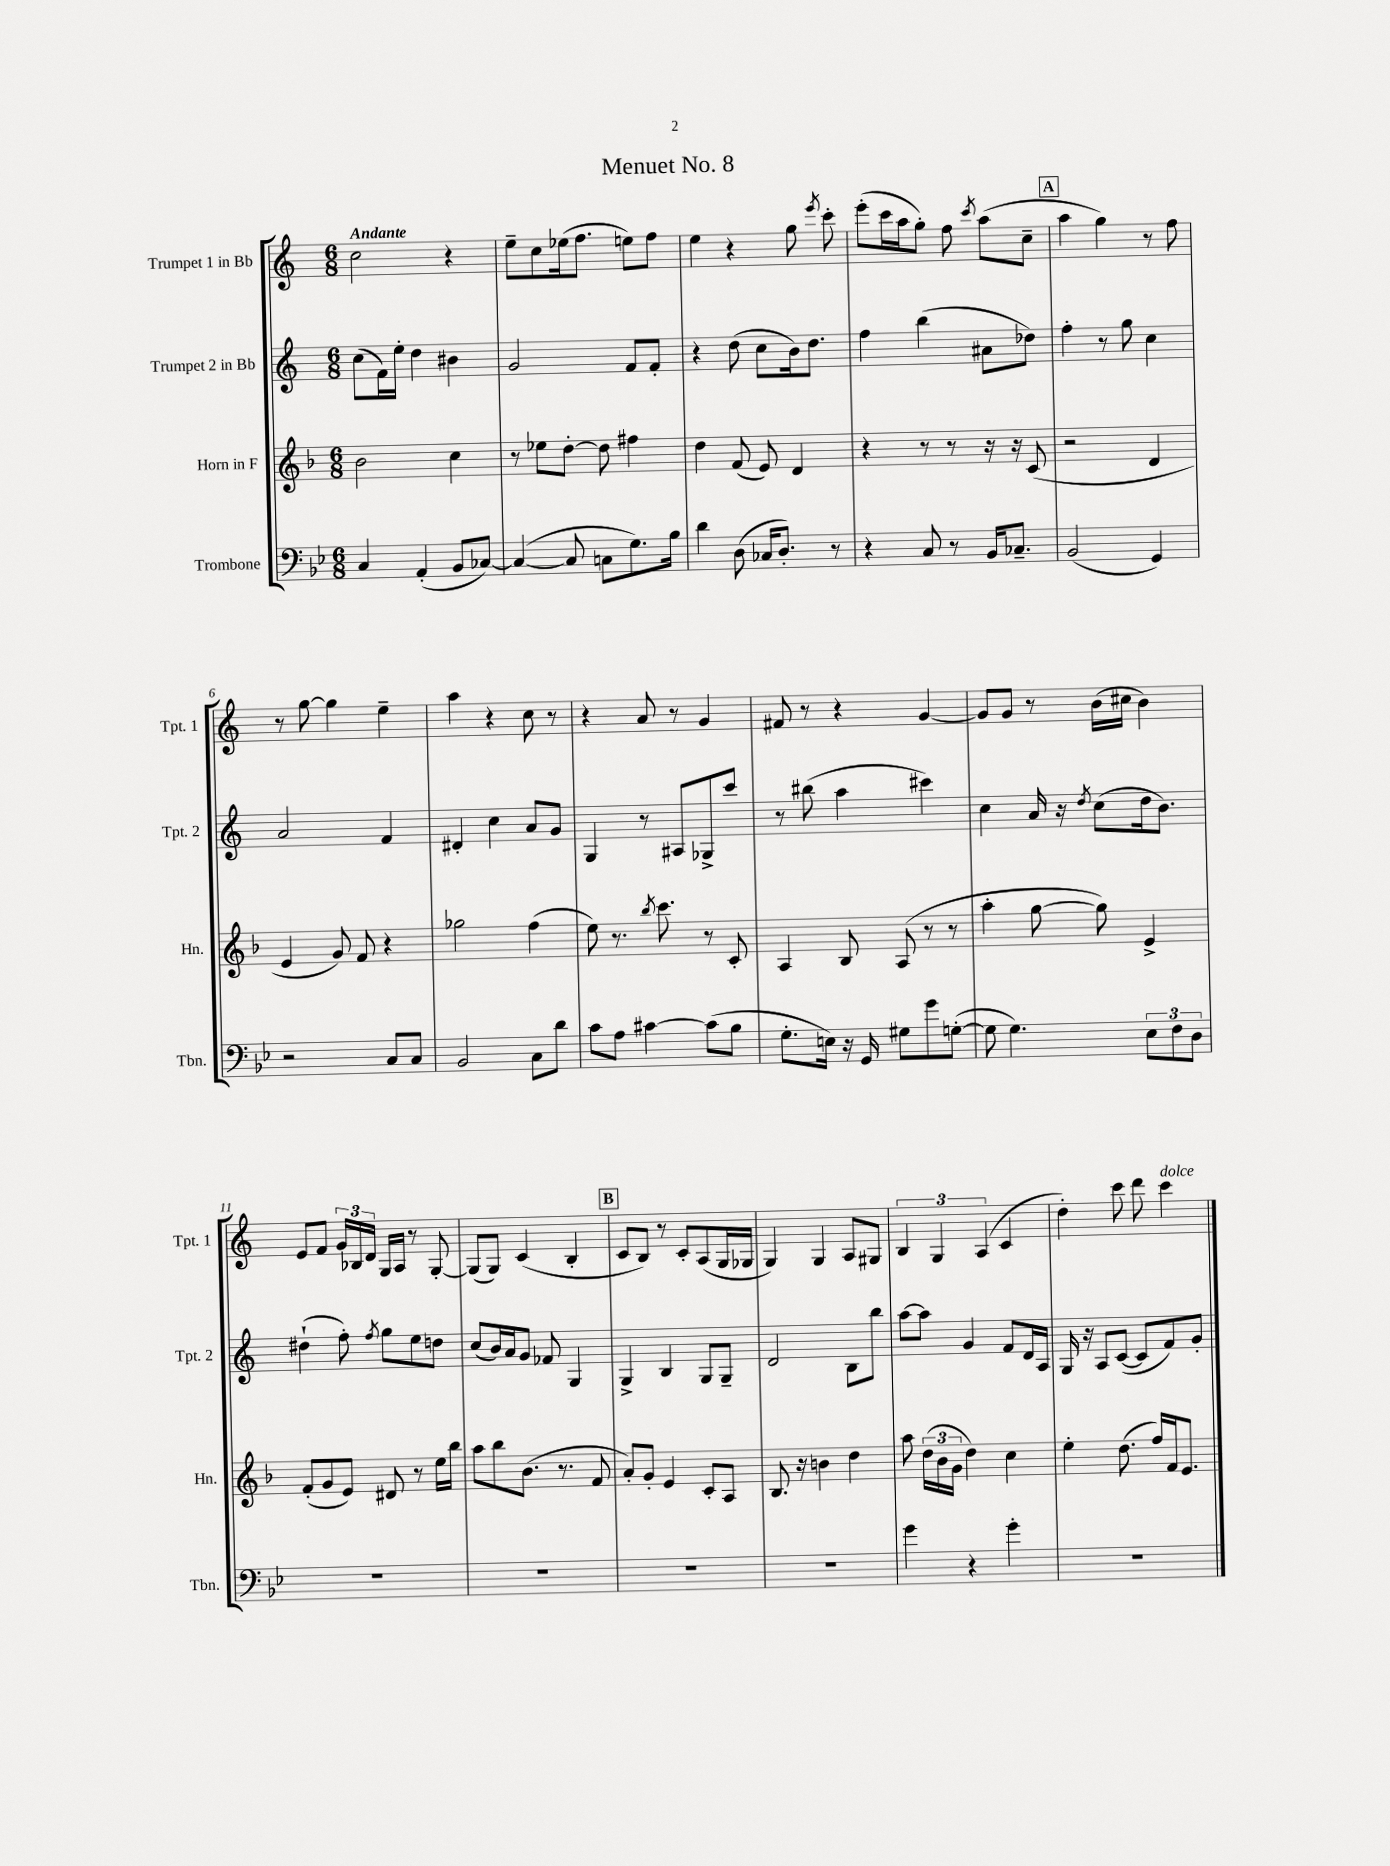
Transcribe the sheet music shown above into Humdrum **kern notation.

**kern	**kern	**kern	**kern
*staff4	*staff3	*staff2	*staff1
*clefF4	*clefG2	*clefG2	*clefG2
*k[b-e-]	*k[b-]	*k[]	*k[]
*M6/8	*M6/8	*M6/8	*M6/8
4C/	2b-\	(8cc\L	2cc\
.	.	16f\L)	.
.	.	16ee'\JJ	.
(4AA'/	.	4dd\	.
8BB-/L	4cc\	4b#\	4r
[8C-/J)	.	.	.
=	=	=	=
(4C-/_	8r	2g/	8ee~\L
.	8ee-\L	.	8cc\
8C-/]	[8dd'\J	.	(16ee-\k
.	.	.	8.ff\J
8C\L	8dd\]	.	.
8.G\)	4ff#\	8f/L	8ee\L)
.	.	8f'/J	8ff\J
16B-\Jk	.	.	.
=	=	=	=
4d\	4dd\	4r	4ee\
(8D\	(8f/	(8dd\	4r
16C-/LK	8e/)	8cc\L	.
8.D'/J)	.	.	.
.	4d/	16b\k)	8gg\
.	.	8.dd\J	.
.	.	.	8qeee/
8r	.	.	8ccc'\
=	=	=	=
4r	4r	4ff\	(8eee'\L
.	.	.	16ccc\L
.	.	.	16aa\J
8C/	8r	(4bb\	8gg'\J)
8r	8r	.	8ff\
.	.	.	8qccc/
16BB-/LK	16r	8a#\L	(8aa\L
8.C-~/J	16r	.	.
.	(8c/	8dd-\J)	8cc~\J
=	=	=	=
(2BB-/	2r	4ff'\	4aa\
.	.	8r	4gg\)
.	.	8gg\	.
4GG/)	4d/	4cc\	8r
.	.	.	8ff\
=	=	=	=
2r	4e/	2a/	8r
.	.	.	[8gg\
.	8g/)	.	4gg\]
.	8f/	.	.
8C/L	4r	4f/	4ee~\
8C/J	.	.	.
=	=	=	=
2BB-/	2gg-\	4d#'/	4aa\
.	.	4cc\	4r
8C\L	(4ff\	8a/L	8cc\
8d\J	.	8g/J	8r
=	=	=	=
8c\L	8ee\)	4G/	4r
8A\J	8.r	.	.
[4c#\	.	8r	8a/
.	8qbb-/	.	.
.	8.ccc\	.	.
.	.	8A#/L	8r
(8c#\]L	8r	8G-^/	4g/
8B-\J	8c'/	8ccc/J	.
=	=	=	=
8.G'\L	4A/	8r	8f#/
.	.	(8bb#\	8r
16E\Jk)	.	.	.
16r	8B-/	4aa\	4r
16GG/	.	.	.
8G#\L	(8A/	.	.
8g\	8r	4ccc#\)	[4g/
([8G'\J	8r	.	.
=	=	=	=
8G\]	4aa'\	4cc\	8g/]L
4.G\)	.	.	8g/J
.	[8gg\	16a/	8r
.	.	16r	.
.	.	8qdd/	.
.	8gg\])	(8cc\L	(16b\LL
.	.	.	16cc#\JJ
12E-\L	4e^/	16dd\k	4b\)
.	.	8.b\J)	.
12F\	.	.	.
12D\J	.	.	.
=	=	=	=
2.r	(8f'/L	(4dd#`\	8e/L
.	8g/	.	8f/J
.	8e/J)	8ff'\)	24g/LL
.	.	.	24B-/
.	.	.	24d/JJ
.	.	8qff/	.
.	8d#/	8gg\L	16G/LL
.	.	.	16A/JJ
.	8r	8ee\	8r
.	16ee\LL	8dd\J	[8G'/
.	16bb-\JJ	.	.
=	=	=	=
2.r	8aa\L	(8cc/L	(8G/]L
.	8bb-\	16b/L)	8G/J)
.	.	16a/J	.
.	(8.b-\J	8g/J	(4c/
.	.	8f-/	.
.	8.r	.	.
.	.	4G/	4B'/
.	8f/	.	.
=	=	=	=
2.r	8a'/L)	4G^/	8c/L
.	8g'/J	.	8B/J)
.	4e/	4B/	8r
.	.	.	8c'/L
.	8c'/L	8G/L	(8A/
.	8A/J	8G~/J	16G/L
.	.	.	16G-/JJ
=	=	=	=
2.r	8.B-/	2d/	4G/)
.	16r	.	.
.	4b\	.	4G/
.	4dd\	8B\L	8A/L
.	.	8bb\J	8G#/J
=	=	=	=
4g\	8aa\	[8aa\L	6B/
.	(24dd\LL	8aa\]J	.
.	24b-\	.	6G/
.	24g\JJ	.	.
4r	4dd\)	4g/	.
.	.	.	(6A/
4g'\	4cc\	8f/L	4c/
.	.	16d/L	.
.	.	16A/JJ	.
=	=	=	=
2.r	4ee'\	16G/	4dd'\)
.	.	16r	.
.	.	8A/L	.
.	(8.dd\	([8c/J	8ccc\
.	.	8c/]L	8ddd\
.	16ff/LL)	.	.
.	16f/J	8f/)	4ccc\
.	8.e/J	.	.
.	.	8g'/J	.
==	==	==	==
*-	*-	*-	*-
